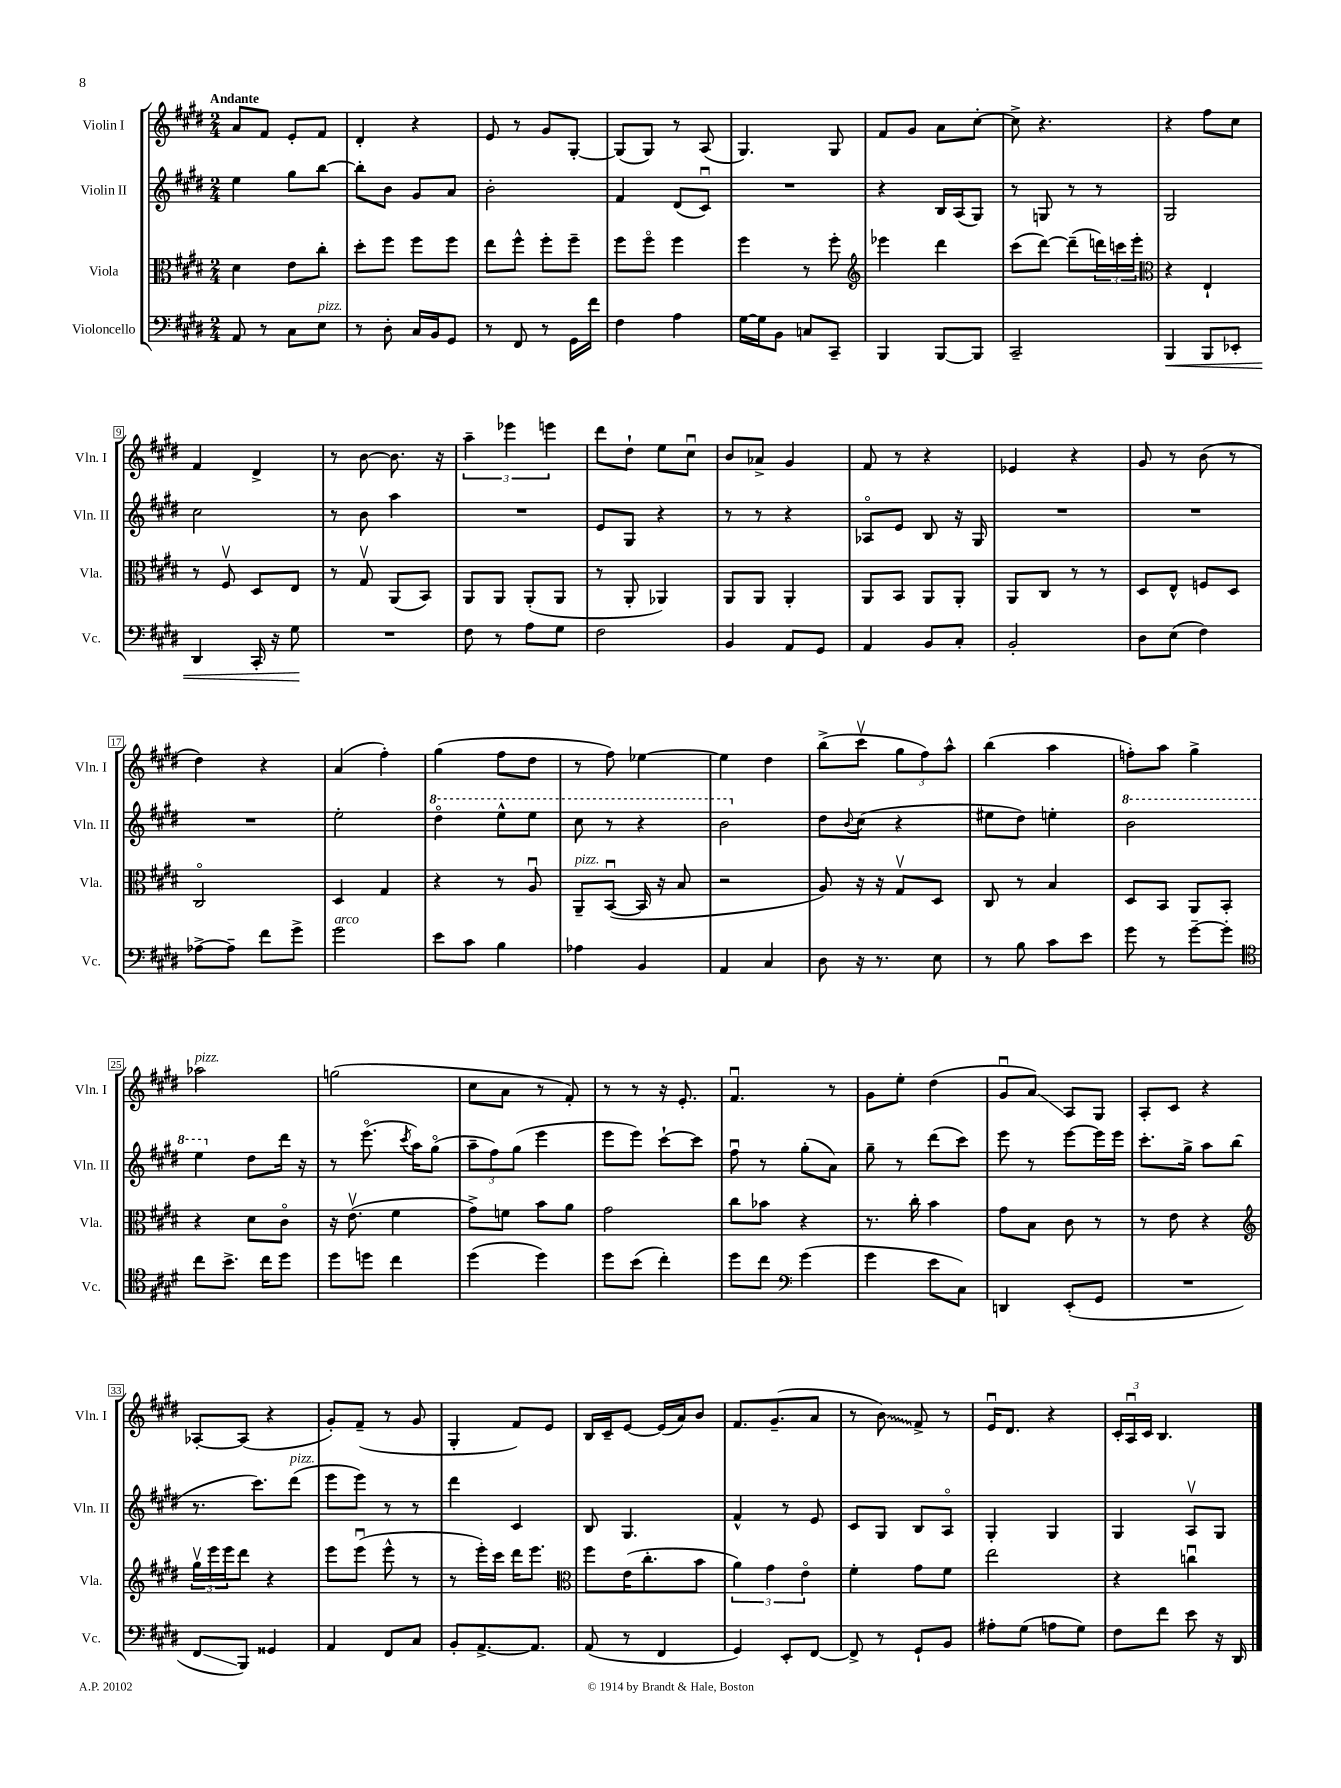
<<
\new StaffGroup <<
\new Staff = "s0" \with { instrumentName = "Violin I" shortInstrumentName = "Vln. I" } {
    \clef treble \key e \major \numericTimeSignature \time 2/4 \tempo "Andante"
    a'8 fis'8 e'8-. fis'8 |
    dis'4-. r4 |
    e'8 r8 gis'8 gis8~-. |
    gis8( gis8) r8 a8( |
    gis4.) gis8 |
    fis'8 gis'8 a'8 cis''8~-. |
    cis''8-> r4. |
    r4 fis''8 cis''8 |
    fis'4 dis'4-> |
    r8 b'8~ b'8. r16 |
    \tuplet 3/2 { a''4-- ees'''4 e'''4 } |
    dis'''8 dis''8-! e''8 cis''8\downbow |
    b'8 aes'8-> gis'4 |
    fis'8 r8 r4 |
    ees'4 r4 |
    gis'8 r8 b'8( r8 |
    dis''4) r4 |
    a'4( fis''4-.) |
    gis''4( fis''8 dis''8 |
    r8 fis''8) ees''4~ |
    ees''4 dis''4 |
    b''8->( cis'''8\upbow \tuplet 3/2 { gis''8 fis''8) a''8-^ } |
    b''4( a''4 |
    f''8-.) a''8 gis''4-> |
    aes''2^\markup { \italic "pizz." } |
    g''2( |
    cis''8 a'8 r8 fis'8-.) |
    r8 r8 r16 e'8.-. |
    fis'4.\downbow r8 |
    gis'8 e''8-. dis''4( |
    gis'8\downbow a'8\glissando) a8 gis8 |
    a8-. cis'8 r4 |
    aes8~-. aes8( r4 |
    gis'8-.) fis'8--( r8 gis'8 |
    gis4-. fis'8) e'8 |
    b16 cis'16-- e'8~ e'16( a'16) b'8 |
    fis'8. gis'8.--( a'8 |
    r8 \once \override Glissando.style = #'zigzag b'8\glissando) fis'8-> r8 |
    e'16\downbow dis'8. r4 |
    \tuplet 3/2 { cis'16-. a16\downbow cis'16 } b4. \bar "|." |
}
\new Staff = "s1" \with { instrumentName = "Violin II" shortInstrumentName = "Vln. II" } {
    \clef treble \key e \major \numericTimeSignature \time 2/4
    e''4 gis''8 b''8~ |
    b''8-. b'8 gis'8 a'8 |
    b'2-. |
    fis'4 dis'8( cis'8\downbow) |
    R2 |
    r4 b16 a16( gis8) |
    r8 g8 r8 r8 |
    gis2 |
    cis''2 |
    r8 b'8 a''4 |
    R2 |
    e'8 gis8 r4 |
    r8 r8 r4 |
    aes8\flageolet e'8 b8 r16 gis16 |
    R2 |
    R2 |
    R2 |
    e''2-. |
    \ottava #1 dis'''4\flageolet e'''8-^ e'''8 |
    cis'''8 r8 r4 |
    b''2 \ottava #0 |
    dis''8 \appoggiatura { b'8 } cis''8( r4 |
    eis''8 dis''8) e''4-. |
    \ottava #1 b''2 |
    e'''4 \ottava #0 dis''8 dis'''16 r16 |
    r8 e'''8.\flageolet( \acciaccatura { cis'''8 } a''16) gis''8\flageolet( |
    \tuplet 3/2 { a''8-- fis''8) gis''8( } e'''4 |
    e'''8 e'''8) cis'''8~-! cis'''8 |
    fis''8\downbow r8 gis''8-.( a'8) |
    gis''8-- r8 dis'''8( cis'''8) |
    e'''8 r8 e'''8~ e'''16 e'''16 |
    cis'''8.-. gis''16-> a''8 b''8( |
    r8. cis'''8.) dis'''8^\markup { \italic "pizz." }( |
    e'''8 e'''8) r8 r8 |
    dis'''4 cis'4 |
    b8 gis4. |
    fis'4-^ r8 e'8 |
    cis'8 gis8 b8 a8\flageolet |
    gis4-. gis4 |
    gis4 a8\upbow gis8 \bar "|." |
}
\new Staff = "s2" \with { instrumentName = "Viola" shortInstrumentName = "Vla." } {
    \clef alto \key e \major \numericTimeSignature \time 2/4
    dis'4 e'8 cis''8-. |
    dis''8-. fis''8 fis''8 fis''8 |
    e''8 fis''8-^ fis''8-. fis''8-- |
    fis''8 fis''8\flageolet fis''4 |
    fis''4 r8 fis''8-. |
    \clef treble ees'''4 dis'''4 |
    cis'''8( dis'''8~) dis'''8--( \tuplet 3/2 { d'''16) c'''16 e'''16-. } |
    \clef alto r4 e4-! |
    r8 fis8\upbow dis8 e8 |
    r8 gis8\upbow a,8( b,8) |
    a,8 a,8 a,8-.( a,8 |
    r8 a,8-. aes,4) |
    a,8 a,8 a,4-. |
    a,8 b,8 a,8 a,8-. |
    a,8 cis8 r8 r8 |
    dis8 e8-^ f8 dis8 |
    cis2\flageolet |
    dis4 gis4 |
    r4 r8 a8\downbow |
    a,8--^\markup { \italic "pizz." } b,8~\downbow( b,16 r16 b8 |
    r2 |
    a8) r16 r16 gis8\upbow dis8 |
    cis8 r8 b4 |
    dis8 b,8 a,8 b,8-. |
    r4 dis'8 cis'8\flageolet |
    r16 e'8.\upbow( fis'4 |
    gis'8->) f'8 b'8 a'8 |
    gis'2 |
    cis''8 bes'8 r4 |
    r8. cis''16-. b'4 |
    gis'8 b8 cis'8 r8 |
    r8 e'8 r4 |
    \clef treble \tuplet 3/2 { gis''16\upbow e'''16 e'''16 } dis'''8 r4 |
    e'''8 e'''8\downbow( e'''8-^ r8 |
    r8 e'''16-.) cis'''16 dis'''16 e'''8. |
    \clef alto fis''8 e'16( cis''8.-. b'8 |
    \tuplet 3/2 { a'4) gis'4 e'4\flageolet } |
    fis'4-. gis'8 fis'8 |
    e''2 |
    r4 c''4\downbow \bar "|." |
}
\new Staff = "s3" \with { instrumentName = "Violoncello" shortInstrumentName = "Vc." } {
    \clef bass \key e \major \numericTimeSignature \time 2/4
    a,8 r8 cis8 e8^\markup { \italic "pizz." } |
    r8 dis8-. cis16 b,16 gis,8 |
    r8 fis,8 r8 gis,16 fis'16 |
    fis4 a4 |
    gis16~ gis16 b,8 c8 cis,8-- |
    b,,4 b,,8~ b,,8 |
    cis,2-- |
    b,,4\< b,,8 ees,8-. |
    dis,4 cis,16-. r16 gis8\! |
    R2 |
    fis8 r8 a8 gis8 |
    fis2 |
    b,4 a,8 gis,8 |
    a,4 b,8 cis8-. |
    b,2-. |
    dis8 e8( fis4) |
    aes8~-> aes8-- fis'8 gis'8-> |
    gis'2^\markup { \italic "arco" } |
    e'8 cis'8 b4 |
    aes4 b,4 |
    a,4 cis4 |
    dis8 r16 r8. e8 |
    r8 b8 cis'8 e'8 |
    gis'8 r8 gis'8~-- gis'8-. |
    \clef tenor cis''8 b'8.-> cis''16 dis''8 |
    dis''8 d''8 cis''4 |
    dis''4( dis''4) |
    dis''8 b'8( cis''4-.) |
    dis''8 cis''8 \clef bass gis'4( |
    gis'4 e'8 cis8) |
    d,4 e,8-.( gis,8 |
    R2 |
    fis,8\glissando b,,8) gisis,4 |
    a,4 fis,8 cis8 |
    b,8-. a,8.~-> a,8. |
    a,8( r8 fis,4 |
    gis,4) e,8-. fis,8~ |
    fis,8-> r8 gis,8-! b,8 |
    ais8-. gis8( a8 gis8) |
    fis8 fis'8 e'8 r16 dis,16 \bar "|." |
}
>>
>>
\layout { \context { \Score \override BarNumber.stencil = #(make-stencil-boxer 0.1 0.3 ly:text-interface::print) } }
